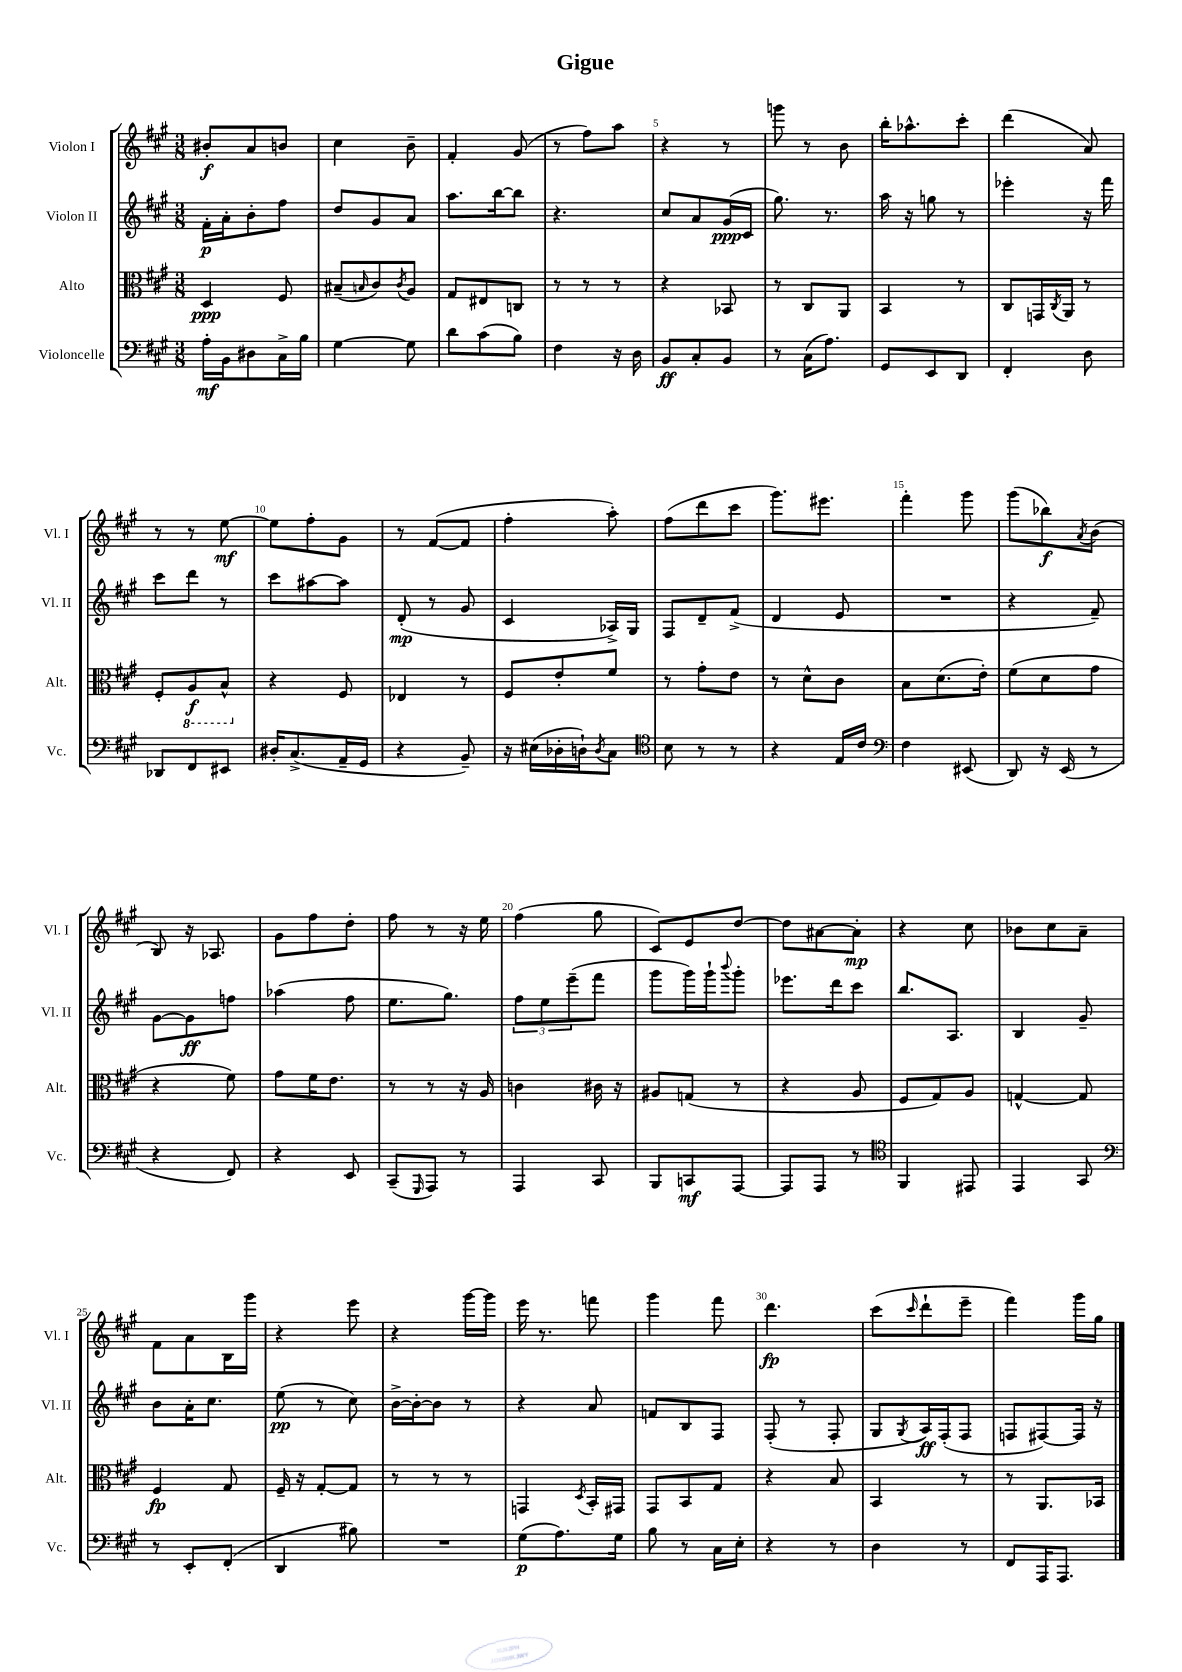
\header { title = "Gigue" }
<<
\new StaffGroup <<
\new Staff = "s0" \with { instrumentName = "Violon I" shortInstrumentName = "Vl. I" } {
    \clef treble \key a \major \numericTimeSignature \time 3/8
    bis'8-.\f a'8 b'8 |
    cis''4 b'8-- |
    fis'4-. gis'8( |
    r8 fis''8) a''8 |
    r4 r8 |
    g'''8 r8 b'8 |
    b''16-. aes''8.-^ cis'''8-. |
    d'''4( a'8) |
    r8 r8 e''8~\mf |
    e''8 fis''8-. gis'8 |
    r8 fis'8~( fis'8 |
    fis''4-. a''8-.) |
    fis''8( d'''8 cis'''8 |
    gis'''8.) eis'''8. |
    fis'''4-. gis'''8 |
    gis'''8( bes''8\f) \acciaccatura { a'8 } b'8( |
    b8) r16 aes8. |
    gis'8 fis''8 d''8-. |
    fis''8 r8 r16 e''16 |
    fis''4( gis''8 |
    cis'8) e'8 d''8~ |
    d''8 ais'8~ ais'8-.\mp |
    r4 cis''8 |
    bes'8 cis''8 a'8-- |
    fis'8 a'8 b16 gis'''16 |
    r4 e'''8 |
    r4 gis'''16~ gis'''16 |
    e'''16 r8. f'''8 |
    gis'''4 fis'''8 |
    d'''4.\fp |
    cis'''8( \grace { cis'''16 } d'''8-! e'''8-- |
    fis'''4) gis'''16 gis''16 \bar "|." |
}
\new Staff = "s1" \with { instrumentName = "Violon II" shortInstrumentName = "Vl. II" } {
    \clef treble \key a \major \numericTimeSignature \time 3/8
    fis'16-.\p a'16-. b'8-. fis''8 |
    d''8 gis'8 a'8 |
    a''8. b''16~ b''8 |
    r4. |
    cis''8 a'8 gis'16\ppp( cis'16 |
    gis''8.) r8. |
    a''16 r16 g''8 r8 |
    ees'''4-. r16 fis'''16 |
    cis'''8 d'''8 r8 |
    cis'''8 ais''8~ ais''8 |
    d'8-.\mp( r8 gis'8 |
    cis'4 aes16->) gis16 |
    fis8 d'8-- fis'8->( |
    d'4 e'8 |
    R4. |
    r4 fis'8--) |
    gis'8~ gis'8\ff f''8 |
    aes''4( fis''8 |
    e''8. gis''8.) |
    \tuplet 3/2 { fis''8 e''8 e'''8--( } fis'''8 |
    gis'''8 gis'''16) gis'''16-! \appoggiatura { b'''8 } gis'''8-. |
    ees'''8. d'''16 cis'''8 |
    b''8. a8. |
    b4 gis'8-- |
    b'8 a'16-. cis''8. |
    e''8\pp( r8 cis''8) |
    b'16~-> b'16~-. b'8 r8 |
    r4 a'8 |
    f'8 b8 fis8 |
    fis8-.( r8 fis8-. |
    gis8 \acciaccatura { gis8 } a16\ff) fis16-.( fis8 |
    f8 fis8~) fis16 r16 \bar "|." |
}
\new Staff = "s2" \with { instrumentName = "Alto" shortInstrumentName = "Alt." } {
    \clef alto \key a \major \numericTimeSignature \time 3/8
    d4\ppp fis8 |
    bis8--( \grace { b16 } cis'8) \acciaccatura { cis'8 } a8 |
    gis8 eis8 c8 |
    r8 r8 r8 |
    r4 bes,8 |
    r8 cis8 a,8 |
    b,4 r8 |
    cis8 g,16 \acciaccatura { cis8 } a,16 r8 |
    fis8-. \ottava #-1 a,8\f b,8-^ \ottava #0 |
    r4 fis8 |
    ees4 r8 |
    fis8 e'8-. fis'8 |
    r8 gis'8-. e'8 |
    r8 d'8-^ cis'8 |
    b8 d'8.( e'16-.) |
    fis'8( d'8 gis'8 |
    r4 fis'8) |
    gis'8 fis'16 e'8. |
    r8 r8 r16 a16 |
    c'4 cis'16 r16 |
    ais8 g8( r8 |
    r4 a8 |
    fis8 gis8) a8 |
    g4~-^ g8 |
    fis4\fp gis8 |
    fis16-- r16 gis8~-. gis8 |
    r8 r8 r8 |
    g,4 \acciaccatura { d8 } b,16-. gis,16 |
    gis,8 b,8 gis8 |
    r4 b8 |
    b,4 r8 |
    r8 a,8. bes,16 \bar "|." |
}
\new Staff = "s3" \with { instrumentName = "Violoncelle" shortInstrumentName = "Vc." } {
    \clef bass \key a \major \numericTimeSignature \time 3/8
    a16-.\mf b,16 dis8 cis16-> b16 |
    gis4~ gis8 |
    d'8 cis'8( b8) |
    fis4 r16 d16 |
    b,8\ff cis8-. b,8 |
    r8 cis16( a8.) |
    gis,8 e,8 d,8 |
    fis,4-. d8 |
    des,8 fis,8 eis,8 |
    dis16-. cis8.->( a,16-- gis,16 |
    r4 b,8--) |
    r16 eis16( des16-. d16-!) \acciaccatura { d8 } cis8 |
    \clef tenor b8 r8 r8 |
    r4 e16 cis'16 |
    \clef bass fis4 eis,8( |
    d,8) r16 e,16( r8 |
    r4 fis,8) |
    r4 e,8 |
    cis,8--( \grace { gis,,16 } a,,8) r8 |
    a,,4 cis,8 |
    b,,8 c,8\mf a,,8~ |
    a,,8 a,,8 r8 |
    \clef tenor fis,4 eis,8 |
    e,4 gis,8 |
    \clef bass r8 e,8-. fis,8-.( |
    d,4 bis8) |
    R4. |
    gis8\p( a8.) gis16 |
    b8 r8 cis16 e16-. |
    r4 r8 |
    d4 r8 |
    fis,8 a,,16 a,,8. \bar "|." |
}
>>
>>
\layout { \context { \Score \override BarNumber.break-visibility = ##(#f #t #t) barNumberVisibility = #(every-nth-bar-number-visible 5) } }
